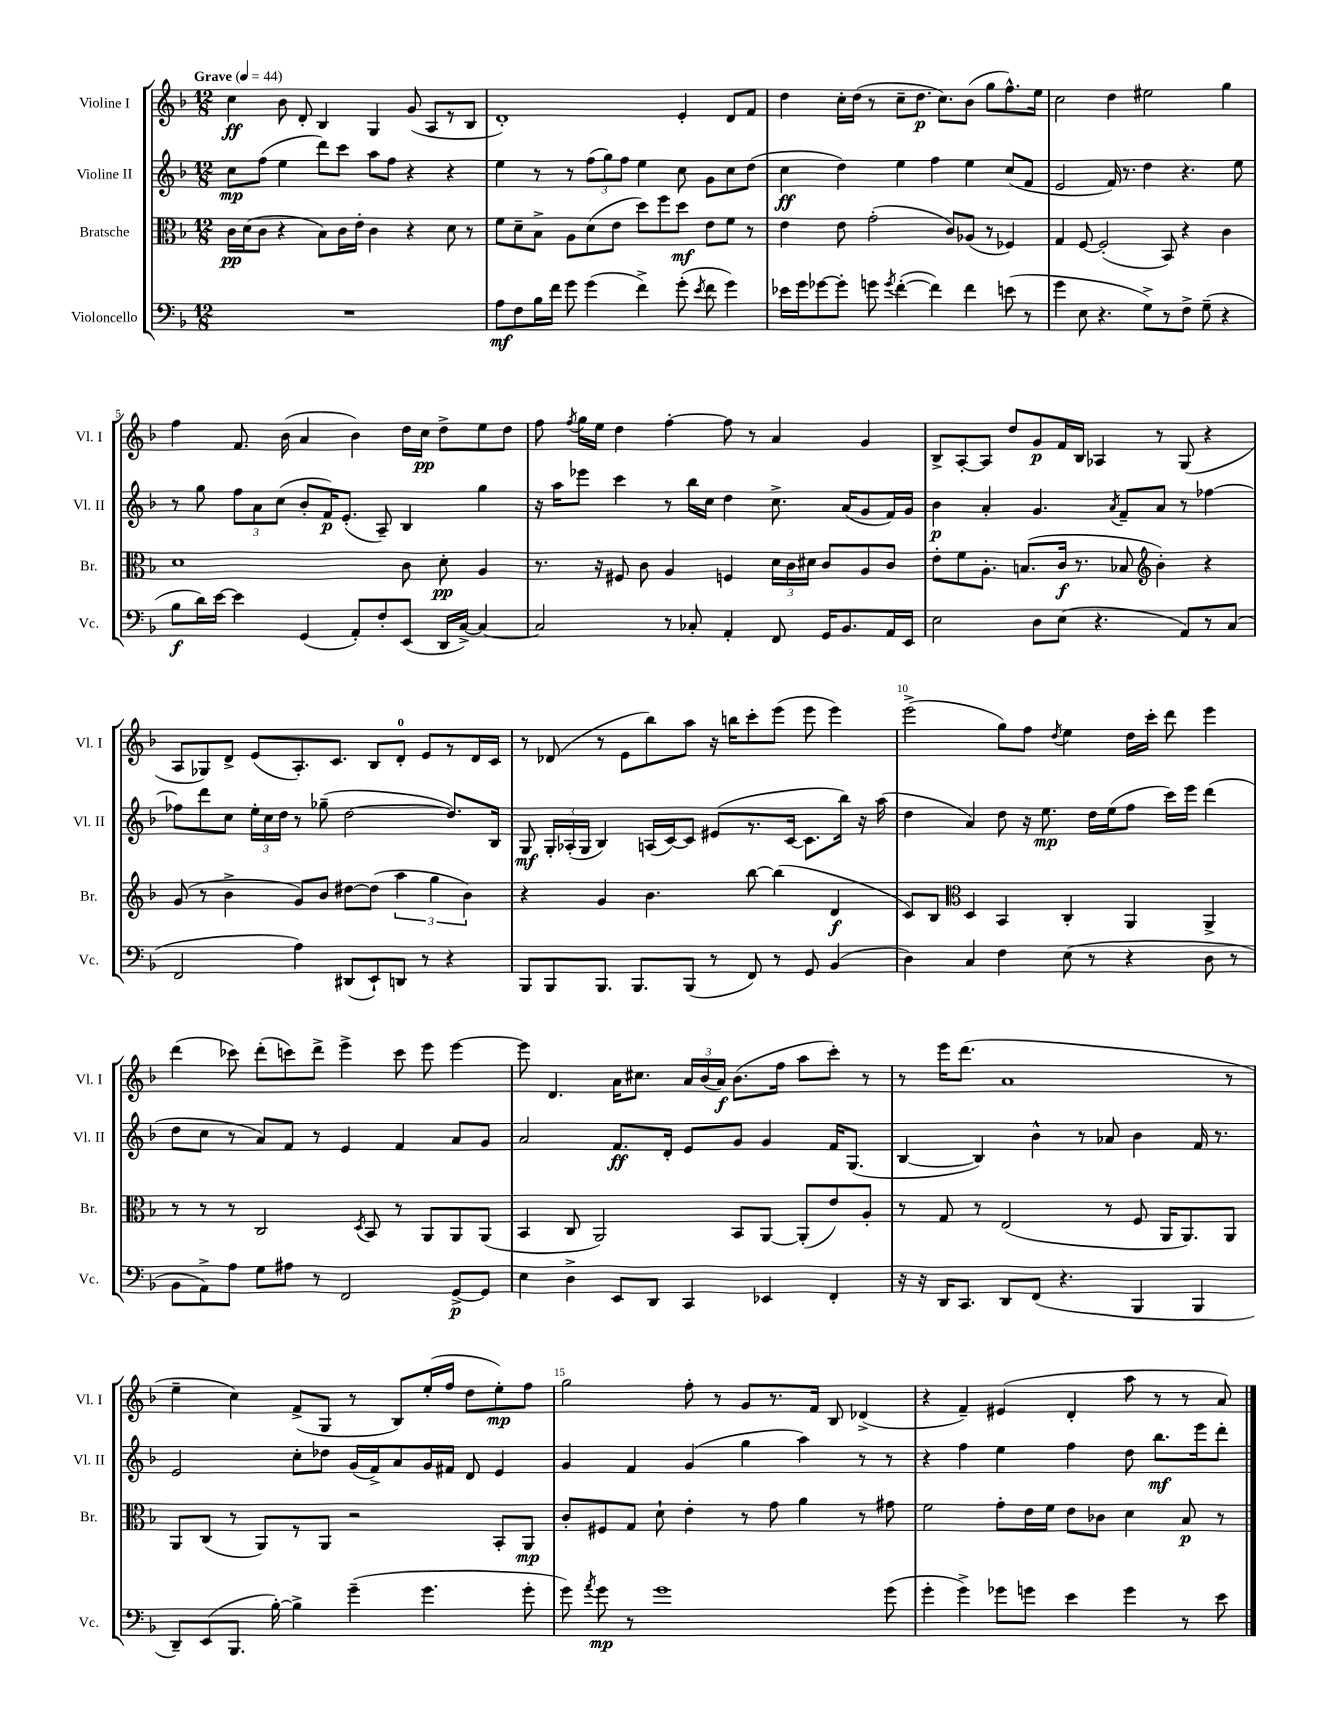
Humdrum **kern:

**kern	**dynam	**kern	**dynam	**kern	**dynam	**kern	**dynam
*part4	*part4	*part3	*part3	*part2	*part2	*part1	*part1
*staff4	*staff4	*staff3	*staff3	*staff2	*staff2	*staff1	*staff1
*I"Violoncello	*	*I"Bratsche	*	*I"Violine II	*	*I"Violine I	*
*I'Vc.	*	*I'Br.	*	*I'Vl. II	*	*I'Vl. I	*
*clefF4	*	*clefC3	*	*clefG2	*	*clefG2	*
*k[b-]	*	*k[b-]	*	*k[b-]	*	*k[b-]	*
*M12/8	*	*M12/8	*	*M12/8	*	*M12/8	*
*MM44	*	*MM44	*	*MM44	*	*MM44	*
=1	=1	=1	=1	=1	=1	=1	=1
!	!	!	!	!	!	!LO:TX:a:B:t=Grave	!
1.r	.	16c\LL	pp	8cc\L	mp	4cc\	ff
.	.	(16d\J	.	.	.	.	.
.	.	8c\J	.	(8ff\J	.	.	.
.	.	4r	.	4ee\	.	8b-\	.
.	.	.	.	.	.	8d'/	.
.	.	8B-\L)	.	8ddd\L)	.	4B-/	.
.	.	16c\L	.	8ccc\J	.	.	.
.	.	16e'\JJ	.	.	.	.	.
.	.	4c\	.	8aa\L	.	4G/	.
.	.	.	.	8ff\J	.	.	.
.	.	4r	.	4r	.	(8g/	.
.	.	.	.	.	.	8A/L	.
.	.	8d\	.	4r	.	8r	.
.	.	8r	.	.	.	8B-/J	.
=2	=2	=2	=2	=2	=2	=2	=2
8A\L	mf	8f\L	.	4ee\	.	1d')	.
8F\	.	8d~\	.	.	.	.	.
16B-\L	.	8B-^\J	.	8r	.	.	.
16f\JJ	.	.	.	.	.	.	.
8g\	.	8A\L	.	8r	.	.	.
(4g\	.	(8d\	.	(12ff\L	.	.	.
.	.	.	.	12gg\)	.	.	.
.	.	8e\J	.	.	.	.	.
.	.	.	.	12ff\J	.	.	.
4f^\)	.	8dd\L)	.	4ee\	.	.	.
.	.	8ff\	.	.	.	.	.
(8g'\	.	8dd\J	mf	8cc\	.	4e'/	.
8qe/	.	.	.	.	.	.	.
8f\	.	8e\L	.	8g\L	.	.	.
4g\)	.	8f\J	.	8cc\	.	8d/L	.
.	.	8r	.	(8dd\J	.	8f/J	.
=3	=3	=3	=3	=3	=3	=3	=3
16e-X\LL	.	4e\	.	4cc\	ff	4dd\	.
16g\J	.	.	.	.	.	.	.
[8g-X\	.	.	.	.	.	.	.
8g-'\J]	.	8e\	.	4dd\)	.	16cc'\LL	.
.	.	.	.	.	.	(16dd\JJ	.
8gn\	.	(2g'\	.	.	.	8r	.
8qg/	.	.	.	.	.	.	.
([4f'\	.	.	.	4ee\	.	8cc~\L	.
.	.	.	.	.	.	8.dd\J	p
4f\])	.	.	.	4ff\	.	.	.
.	.	.	.	.	.	8.cc\L)	.
.	.	8c/L)	.	.	.	.	.
4f\	.	(8A-X/J	.	4ee\	.	(8b-\J	.
.	.	8r	.	.	.	8gg\L	.
(8en\	.	4F-X/)	.	(8cc/L	.	8.ff^^\)	.
8r	.	.	.	8f/J	.	.	.
.	.	.	.	.	.	16ee\Jk	.
=4	=4	=4	=4	=4	=4	=4	=4
4g\	.	4G/	.	2e/	.	2cc\	.
8E\	.	[8F/	.	.	.	.	.
4.r	.	(2F'/]	.	.	.	.	.
.	.	.	.	16f/)	.	4dd\	.
.	.	.	.	8.r	.	.	.
8G^\L)	.	.	.	4dd\	.	2ee#X\	.
8r	.	8BB-/)	.	.	.	.	.
8F^\J	.	4r	.	4.r	.	.	.
(8G~\	.	.	.	.	.	.	.
4r	.	4c\	.	.	.	4gg\	.
.	.	.	.	8ee\	.	.	.
!!LO:LB:g=z
=5	=5	=5	=5	=5	=5	=5	=5
8B-\L	f	1d	.	8r	.	4ff\	.
16d\L)	.	.	.	8gg\	.	.	.
[16e\JJ	.	.	.	.	.	.	.
4e\]	.	.	.	12ff\L	.	8.f/	.
.	.	.	.	12a\	.	.	.
.	.	.	.	(12cc\J	.	.	.
.	.	.	.	.	.	(16b-\	.
(4GG/	.	.	.	8b-'/L	.	4a/	.
.	.	.	.	16f/K)	p	.	.
.	.	.	.	(8.e'/J	.	.	.
8AA'/L)	.	.	.	.	.	4b-\)	.
8F'/	.	.	.	8A~/)	.	.	.
(8EE/J	.	8c\	.	4B-/	.	16dd\LL	.
.	.	.	.	.	.	16cc\JJ	pp
16DD/LL	.	8d'\	pp	.	.	8dd^\L	.
[16C^/JJ)	.	.	.	.	.	.	.
4C/_	.	4A/	.	4gg\	.	8ee\	.
.	.	.	.	.	.	8dd\J	.
=6	=6	=6	=6	=6	=6	=6	=6
2C/]	.	8.r	.	16r	.	8ff\	.
.	.	.	.	16aa\KL	.	.	.
.	.	.	.	.	.	8qff/	.
.	.	.	.	8eee-X\J	.	16gg\LL	.
.	.	16r	.	.	.	16ee\JJ	.
.	.	8F#X/	.	4ccc\	.	4dd\	.
.	.	8c\	.	.	.	.	.
8r	.	4A/	.	8r	.	[4ff'\	.
8C-X'/	.	.	.	16bb-\LL	.	.	.
.	.	.	.	16cc\JJ	.	.	.
4AA'/	.	4Fn/	.	4dd\	.	8ff\]	.
.	.	.	.	.	.	8r	.
8FF/	.	24d\LL	.	8.cc^\	.	4a/	.
.	.	24c\	.	.	.	.	.
.	.	24d#X\JJ	.	.	.	.	.
16GG/KL	.	8c/L	.	.	.	.	.
8.BB-/	.	.	.	(16a/KL	.	.	.
.	.	8A/	.	8g/	.	4g/	.
16AA/L	.	8c/J	.	16f/L)	.	.	.
16EE/JJ	.	.	.	16g/JJ	.	.	.
=7	=7	=7	=7	=7	=7	=7	=7
2E\	.	8e'\L	.	4b-\	p	8B-^/L	.
.	.	8f\	.	.	.	[8A'/	.
.	.	8.A'\J	.	4a'/	.	8A/J]	.
.	.	.	.	.	.	8dd/L	.
.	.	(8.Bn/L	.	.	.	.	.
8D\L	.	.	.	4.g/	.	8g/	p
(8E\J	.	16c/Jk	f	.	.	16f/L	.
.	.	8.r	.	.	.	16B-/JJ	.
4.r	.	.	.	.	.	4A-X/	.
.	.	.	.	8qa/	.	.	.
.	.	8B-X/	.	8f~/L	.	.	.
*	*	*clefG2	*	*	*	*	*
.	.	4b-'\)	.	8a/J	.	8r	.
8AA/L)	.	.	.	8r	.	(8G/	.
8r	.	4r	.	[4ff-X\	.	4r	.
(8C/J	.	.	.	.	.	.	.
!!LO:LB:g=z
=8	=8	=8	=8	=8	=8	=8	=8
2FF/	.	(8g/	.	8ff-X\L]	.	8A/L	.
.	.	8r	.	8ddd\	.	8G-X/)	.
.	.	4b-^\	.	8cc\J	.	8d^/J	.
.	.	.	.	24ee'\LL	.	(8e/L	.
.	.	.	.	24cc\	.	.	.
.	.	.	.	24dd\JJ	.	.	.
4A\)	.	8g/L)	.	8r	.	8.A'/)	.
.	.	8b-/J	.	(8gg-X~\	.	.	.
.	.	.	.	.	.	8.c/J	.
(8DD#X/L	.	[8dd#X\L	.	[2dd\	.	.	.
8EE`/)	.	(8dd#\J]	.	.	.	8B-/L	.
8DDn/J	.	6aa\	.	.	.	8d'/J	.
8r	.	.	.	.	.	8e/L	.
.	.	6gg\	.	.	.	.	.
4r	.	.	.	8.dd/L])	.	8r	.
.	.	6b-\)	.	.	.	.	.
.	.	.	.	.	.	16d/L	.
.	.	.	.	16B-/Jk	.	16c/JJ	.
=9	=9	=9	=9	=9	=9	=9	=9
8BBB-/L	.	4r	.	8G/	mf	8r	.
8BBB-/	.	.	.	24G'/LL	.	(8d-X/	.
.	.	.	.	(24A-X'/	.	.	.
.	.	.	.	24G/JJ	.	.	.
8.BBB-/J	.	4g/	.	4B-/)	.	8r	.
.	.	.	.	.	.	8e\L	.
8.BBB-/L	.	.	.	.	.	.	.
.	.	4.b-\	.	(16An/LL	.	8bb-\)	.
.	.	.	.	[16c/J)	.	.	.
(8BBB-/J	.	.	.	8c/J]	.	8aa\J	.
8r	.	.	.	(8e#X/L	.	16r	.
.	.	.	.	.	.	16bbn\KL	.
8FF/)	.	[8bb-\	.	8.r	.	8ccc'\	.
8r	.	(4bb-\]	.	.	.	(8eee\J	.
.	.	.	.	[16c/Jk	.	.	.
8GG/	.	.	.	8.c\L]	.	8eee\	.
(4BB-/	.	4d/	f	.	.	4eee\)	.
.	.	.	.	16bb-\Jk)	.	.	.
.	.	.	.	16r	.	.	.
.	.	.	.	(16aa\	.	.	.
=10	=10	=10	=10	=10	=10	=10	=10
4D\)	.	8c/L)	.	4dd\	.	(2eee^\	.
.	.	8B-/J	.	.	.	.	.
*	*	*clefC3	*	*	*	*	*
4C/	.	4D/	.	4a/)	.	.	.
4F\	.	4BB-/	.	8dd\	.	8gg\L)	.
.	.	.	.	16r	.	8ff\J	.
.	.	.	.	8.ee\	mp	.	.
.	.	.	.	.	.	8qdd/	.
(8E\	.	4C'/	.	.	.	4ee\	.
8r	.	.	.	16dd\LL	.	.	.
.	.	.	.	(16ee\J	.	.	.
4r	.	4AA/	.	8ff\J	.	16dd\LL	.
.	.	.	.	.	.	16ccc'\JJ	.
.	.	.	.	16ccc\LL)	.	8ddd\	.
.	.	.	.	16eee\JJ	.	.	.
8D\	.	4AA^/	.	(4ddd\	.	4eee\	.
8r	.	.	.	.	.	.	.
!!LO:LB:g=z
=11	=11	=11	=11	=11	=11	=11	=11
8BB-\L	.	8r	.	8dd\L	.	(4ddd\	.
8AA^\)	.	8r	.	8cc\J	.	.	.
8A\J	.	8r	.	8r	.	8ccc-X\)	.
8G\L	.	2C/	.	8a/L)	.	(8ddd'\L	.
8A#X\J	.	.	.	8f/J	.	8cccn\)	.
8r	.	.	.	8r	.	8ddd^\J	.
2FF/	.	.	.	4e/	.	4eee^\	.
.	.	8qD/	.	.	.	.	.
.	.	8BB-/	.	.	.	.	.
.	.	8r	.	4f/	.	8ccc\	.
.	.	8AA/L	.	.	.	8eee\	.
[8GG^/L	p	8AA/	.	8a/L	.	[4eee\	.
8GG/J]	.	(8AA/J	.	8g/J	.	.	.
=12	=12	=12	=12	=12	=12	=12	=12
4E\	.	4BB-/	.	2a/	.	8eee\]	.
.	.	.	.	.	.	4.d/	.
4D^\	.	8C/	.	.	.	.	.
.	.	2AA/)	.	.	.	.	.
8EE/L	.	.	.	8.f/L	ff	16a\KL	.
.	.	.	.	.	.	8.cc#X\J	.
8DD/J	.	.	.	.	.	.	.
.	.	.	.	16d'/Jk	.	.	.
4CC/	.	.	.	8e/L	.	24a/LL	.
.	.	.	.	.	.	(24b-/	.
.	.	.	.	.	.	24a/JJ)	f
.	.	8BB-/L	.	8g/J	.	(8.b-\L	.
4EE-X/	.	[8AA/J	.	4g/	.	.	.
.	.	.	.	.	.	16ff\Jk	.
.	.	(8AA'/L]	.	.	.	8aa\L	.
4FF'/	.	8e/)	.	16f/KL	.	8ccc'\J)	.
.	.	.	.	(8.G/J	.	.	.
.	.	8A'/J	.	.	.	8r	.
=13	=13	=13	=13	=13	=13	=13	=13
16r	.	8r	.	[4B-/	.	8r	.
16r	.	.	.	.	.	.	.
16DD/KL	.	8G/	.	.	.	16eee\KL	.
8.CC/J	.	.	.	.	.	(8.ddd\J	.
.	.	8r	.	4B-/])	.	.	.
8DD/L	.	(2E/	.	.	.	1a	.
(8FF/J	.	.	.	4b-^^\	.	.	.
4.r	.	.	.	.	.	.	.
.	.	.	.	8r	.	.	.
.	.	8r	.	8a-X/	.	.	.
4BBB-/	.	8F/	.	4b-\	.	.	.
.	.	16AA/KL	.	.	.	.	.
.	.	8.AA/)	.	.	.	.	.
4BBB-/	.	.	.	16f/	.	.	.
.	.	.	.	8.r	.	.	.
.	.	8AA/J	.	.	.	8r	.
!!LO:LB:g=z
=14	=14	=14	=14	=14	=14	=14	=14
8DD~/L)	.	8AA/L	.	2e/	.	4ee~\	.
(8EE/	.	(8C/J	.	.	.	.	.
8.BBB-/J	.	8r	.	.	.	4cc\)	.
.	.	8AA/L)	.	.	.	.	.
[16B-'\)	.	.	.	.	.	.	.
4B-^\]	.	8r	.	8cc'\L	.	(8f^/L	.
.	.	8AA/J	.	8dd-X\J	.	8G/J	.
(4g~\	.	2r	.	(16g/LL	.	8r	.
.	.	.	.	16f^/J)	.	.	.
.	.	.	.	8a/	.	8B-/L)	.
4.g\	.	.	.	16g/L	.	(16ee'/L	.
.	.	.	.	16f#X/JJ	.	16ff/JJ	.
.	.	.	.	8d/	.	8dd\L	.
.	.	8BB-'/L	.	4e/	.	8ee'\)	mp
8g'\	.	8AA/J	mp	.	.	8ff\J	.
=15	=15	=15	=15	=15	=15	=15	=15
8g\)	.	8c'/L	.	4g/	.	2gg\	.
8qa/	.	.	.	.	.	.	.
8g\	mp	8F#X/	.	.	.	.	.
8r	.	8G/J	.	4f/	.	.	.
1g	.	8d`\	.	.	.	.	.
.	.	4e'\	.	(4g/	.	8ff'\	.
.	.	.	.	.	.	8r	.
.	.	8r	.	4gg\	.	8g/L	.
.	.	8g\	.	.	.	8.r	.
.	.	4a\	.	4aa\)	.	.	.
.	.	.	.	.	.	16f/Jk	.
.	.	.	.	.	.	8B-/	.
.	.	8r	.	8r	.	(4d-X^/	.
(8g\	.	8g#X\	.	8r	.	.	.
=16	=16	=16	=16	=16	=16	=16	=16
4g'\	.	2f\	.	4r	.	4r	.
4g^\)	.	.	.	4ff\	.	4f~/)	.
8g-X\L	.	8g'\L	.	4ee\	.	(4e#X/	.
8gn\J	.	16e\L	.	.	.	.	.
.	.	16f\JJ	.	.	.	.	.
4e\	.	8e\L	.	4ff\	.	4d'/	.
.	.	8c-X\J	.	.	.	.	.
4g\	.	4d\	.	8dd\	.	8aa\	.
.	.	.	.	8.bb-\L	mf	8r	.
8r	.	8B-/	p	.	.	8r	.
.	.	.	.	16eee\k	.	.	.
8e\	.	8r	.	8ddd'\J	.	8a/)	.
==	==	==	==	==	==	==	==
*-	*-	*-	*-	*-	*-	*-	*-
